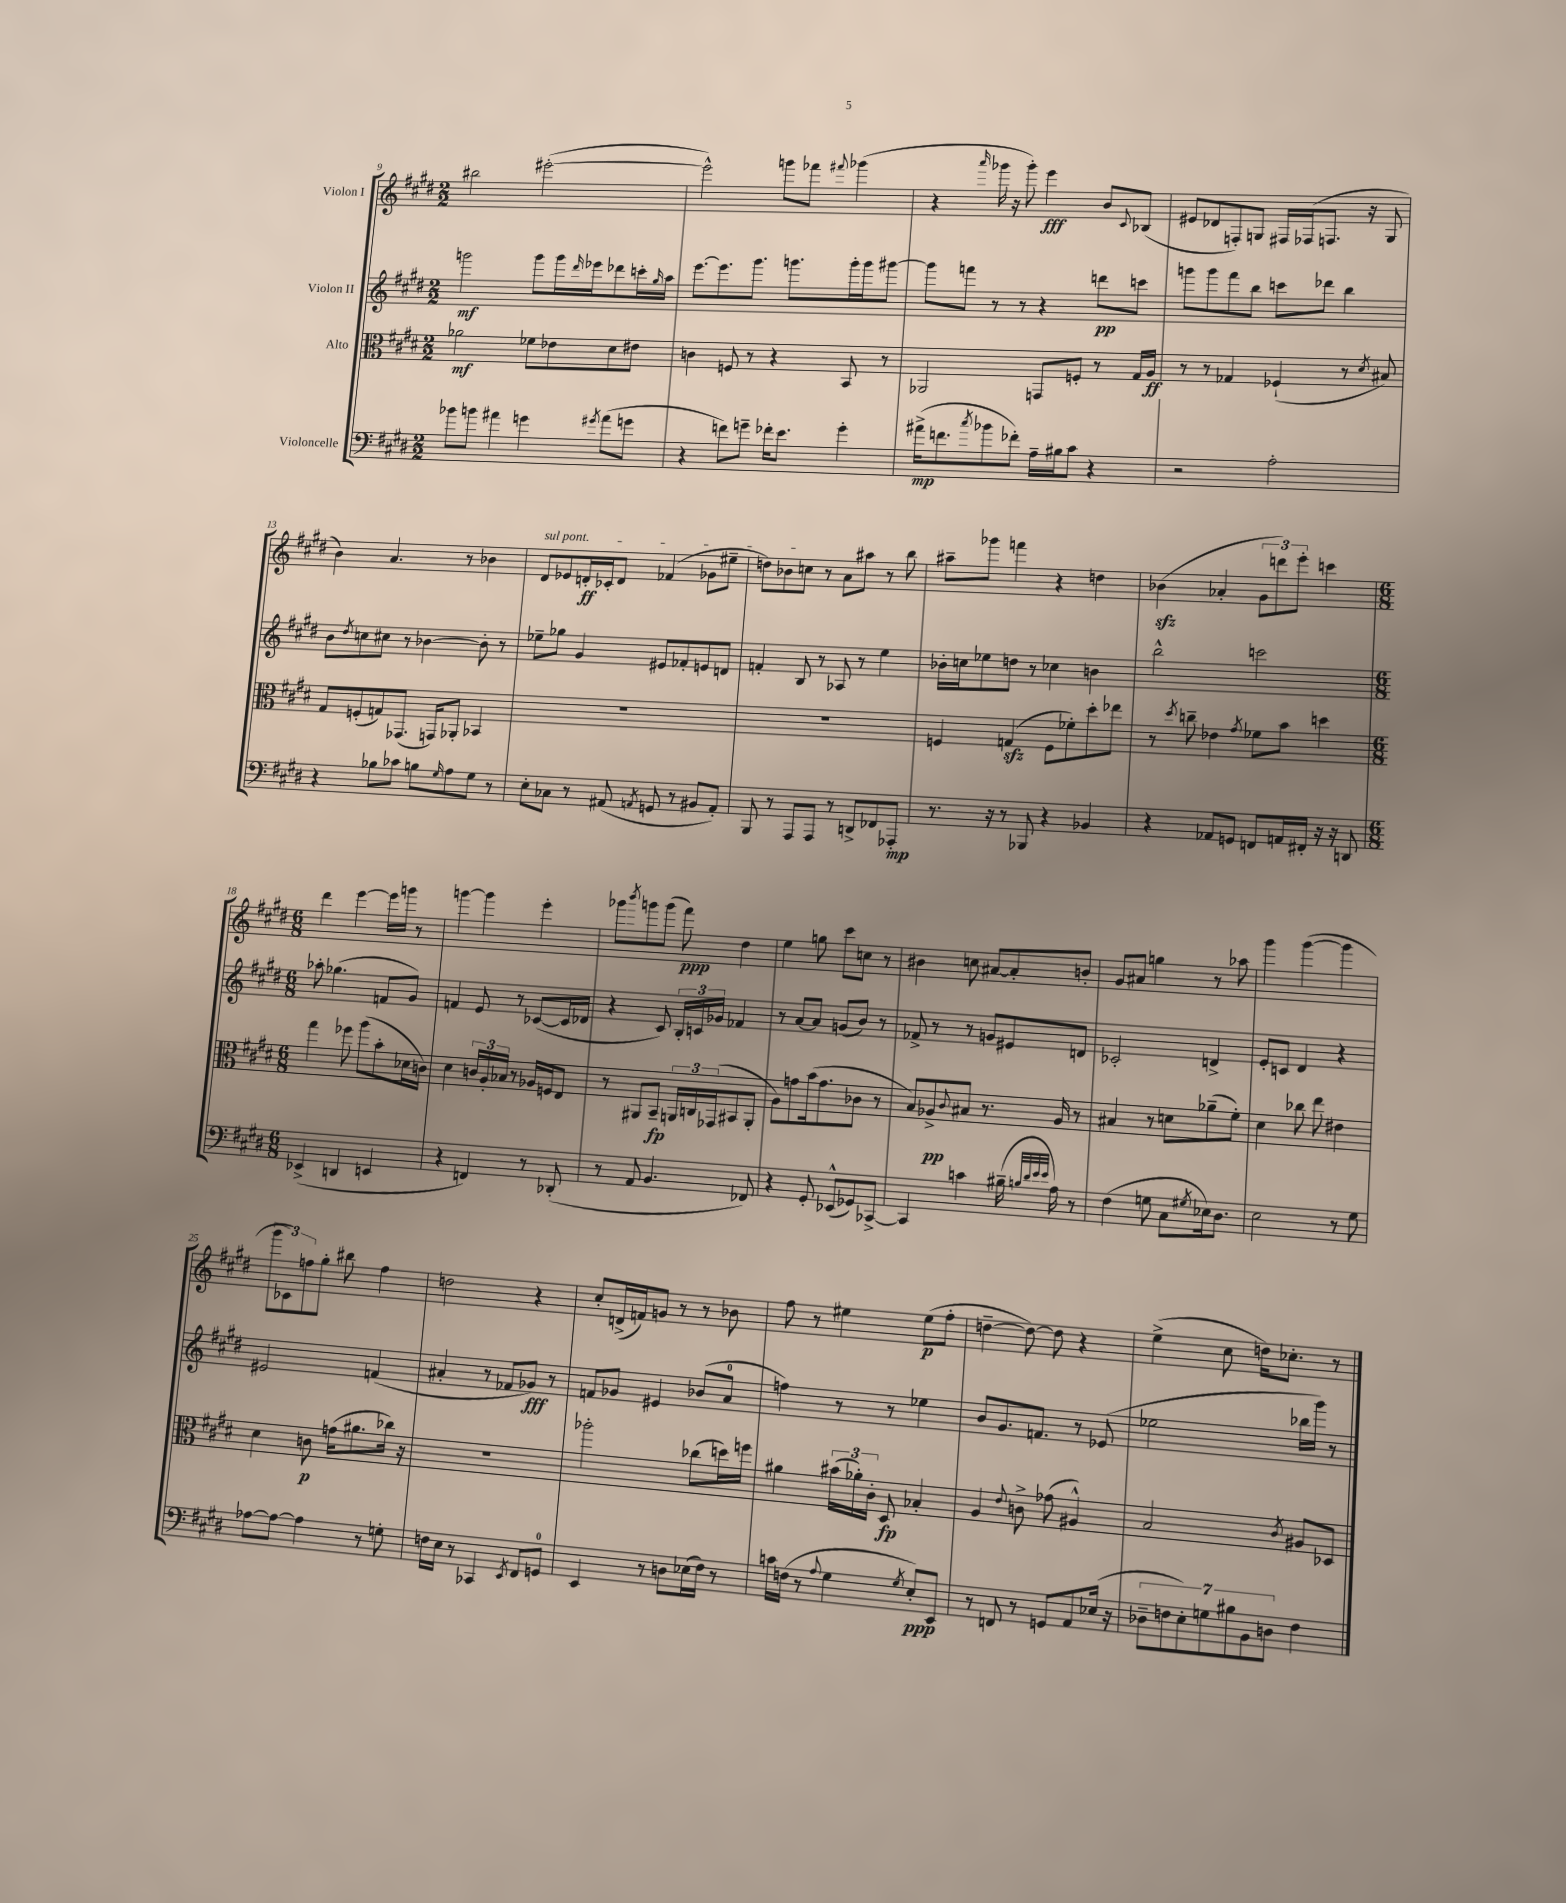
<<
\new StaffGroup <<
\new Staff = "s0" \with { instrumentName = "Violon I" } {
    \clef treble \key e \major \numericTimeSignature \time 2/2
    bis''2 eis'''2~-.( |
    eis'''2-^) g'''8 fes'''8 \appoggiatura { fis'''8 } ges'''4( |
    r4 \grace { a'''16 } ges'''16 r16 ges'''8-.) e'''4\fff b'8 \appoggiatura { cis'8 } bes8( |
    eis'8 des'8 f8-.) g8 fis16 fes16( f8. r16 g8 |
    b'4) a'4. r8 bes'4 |
    \once \override TextSpanner.bound-details.left.text = \markup { \italic "sul pont." } dis'8\startTextSpan ees'8 d'16-.\ff ces'16-. d'8 fes'4( ges'8 eis''8-- |
    d''8) bes'8 c''8\stopTextSpan r8 a'8 ais''8 r8 b''8 |
    ais''8-- ges'''8 f'''4 r4 d''4 |
    bes'4\sfz( aes'4-. \tuplet 3/2 { gis'8 d'''8) e'''8-. } c'''4 |
    \numericTimeSignature \time 6/8 dis'''4 e'''4~ e'''16 g'''16 r8 |
    g'''4~ g'''4 e'''4-. |
    ges'''8 \acciaccatura { b'''8 } g'''8 g'''8( fis'''8\ppp) dis''4 |
    e''4 g''8 cis'''8 c''8 r8 |
    bis'4 c''8 ais'8~ ais'8-. b'8-. |
    gis'8 ais'8 g''4 r8 aes''8 |
    gis'''4 gis'''4~( gis'''4 |
    \tuplet 3/2 { gis'''8 ces'8) f''8 } gis''8-. bis''8 f''4 |
    d''2 r4 |
    cis''8-. d'16->( f'16) g'8 r8 r8 bes'8 |
    fis''8 r8 eis''4 eis''8\p( fis''8-. |
    d''4~-- d''8~) d''8 r4 |
    e''4->( cis''8 d''16) ces''8.-. r8 \bar "|." |
}
\new Staff = "s1" \with { instrumentName = "Violon II" } {
    \clef treble \key e \major \numericTimeSignature \time 2/2
    g'''2\mf g'''8 g'''16 \grace { dis'''16 } ees'''16 des'''8 c'''16-. \grace { gis''16 } a''16 |
    e'''8.~ e'''8. gis'''8. g'''8. g'''16-. g'''16 gis'''8~ |
    gis'''8 f'''8 r8 r8 r4 d'''8\pp c'''8 |
    g'''8 g'''8 fis'''8 b''8 c'''8 des'''8 b''4 |
    b'8 \acciaccatura { dis''8 } c''8 cis''8 r8 bes'4~ bes'8-. r8 |
    ees''8-- ges''8 gis'4 eis'8 fes'8-. e'8 d'8 |
    f'4-. b8 r8 aes8 r8 e''4 |
    bes'16-. c''16 ees''8 d''8 r8 ces''4 b'4 |
    b''2-^ c'''2 |
    \numericTimeSignature \time 6/8 aes''8-. ges''4.( f'8 gis'8) |
    f'4 e'8 r8 ces'8~( ces'16 des'16 |
    r4 cis'8) \tuplet 3/2 { b16-. c'16 ges'16 } fes'4 |
    r8 a'8~ a'8 g'8( b'8) r8 |
    fes'8-> r8 r8 g'8 eis'8 d'8 |
    ces'2-. d'4-> |
    e'8-. c'8 dis'4 r4 |
    eis'2 f'4( |
    ais'4-. r8 fes'8 ges'8\fff) r8 |
    f'8 ges'8 eis'4 bes'8( a'8-0 |
    f''4) r8 r8 ees''4 |
    b'8 gis'8. f'8. r8 ees'8( |
    ees''2 bes''16 gis'''16) r8 \bar "|." |
}
\new Staff = "s2" \with { instrumentName = "Alto" } {
    \clef alto \key e \major \numericTimeSignature \time 2/2
    aes'2\mf fes'8 ees'8 dis'8 eis'8 |
    c'4 f8 r8 r4 b,8 r8 |
    aes,2 g,8 f8-. r8 gis16 a16\ff |
    r8 r8 ges4 fes4-!( r8 \acciaccatura { dis'8 } bis8) |
    gis8 f8-.( g8) ges,8.( g,16) aes,8-. bes,4 |
    R1 |
    R1 |
    f4 g4\sfz( f8 fes'8-.) dis''8-. ees''8 |
    r8 \acciaccatura { dis''8 } c''8-- ees'4 \acciaccatura { gis'8 } fes'8 b'8 d''4 |
    \numericTimeSignature \time 6/8 gis''4 fes''8 a''8( b'8-. des'16 c'16) |
    dis'4 \tuplet 3/2 { c'16 a16-. bes16 } r8 aes16 f16 e8 |
    r8 ais,8 b,8--\fp \tuplet 3/2 { a,16 c16 ges,16( } bis,8 a,8-. |
    a8) g'8 b'16( g'8. ces'8 r8 |
    b8) aes8->\pp \appoggiatura { cis'8 } bis8 r8. aes16 r8 |
    bis4 r8 d'8 aes'8--( fis'8-.) |
    dis'4 ces''8 e''8 eis'4 |
    dis'4 c'8\p g'16( ais'8. ces''16) r16 |
    R2. |
    aes''2-. ces''8( d''16) f''16 |
    ais'4 \tuplet 3/2 { bis'16( aes'16-.) cis'16-. } dis8\fp bes4-. |
    a4 \appoggiatura { e'8 } c'8-> ges'8( ais4-^) |
    b2 \acciaccatura { cis'8 } ais8 des8 \bar "|." |
}
\new Staff = "s3" \with { instrumentName = "Violoncelle" } {
    \clef bass \key e \major \numericTimeSignature \time 2/2
    bes'8 b'8 ais'4 g'4 \acciaccatura { gis'8 } ais'8( g'8 |
    r4 f'8) g'8-- fes'16-. e'8. g'4-. |
    ais'16->\mp( f'8. \acciaccatura { cis''8 } bes'8 fes'8-.) a16-- bis16 cis'8 r4 |
    r2 a2-. |
    r4 bes8 ces'8 b8 \grace { gis16 } a8 gis8 r8 |
    e8-. ces8 r8 ais,8( \acciaccatura { a,8 } g,8 r8 bis,8 a,8-.) |
    b,,8 r8 a,,8 a,,8 r8 d,8-> fes,8 aes,,8-.\mp |
    r8. r16 r8 bes,,8 r4 bes,4 |
    r4 aes,8 g,8 f,8 a,16 fis,16-. r16 r16 d,8 |
    \numericTimeSignature \time 6/8 ees,4->( d,4 e,4 |
    r4 f,4) r8 des,8-.( |
    r8 a,8 b,4. fes,8) |
    r4 gis,8-. ees,8-^( ges,8) ces,8~-> |
    ces,4 c'4 bis16--( \grace { b32 dis'32 e'32 e'32 } a16) r8 |
    fis4( g8 cis8 \acciaccatura { gis8 } ees16) dis8. |
    e2 r8 gis8 |
    aes8~ aes8~ aes4 r8 g8-. |
    f16 e16 r8 ces,4 \acciaccatura { e,8 } fis,8 g,8-0 |
    e,4 r8 d8 ees16( fis16) r8 |
    c'16 f16( r8 \appoggiatura { a8 } gis4 \acciaccatura { gis8 } e8-.\ppp) e,8 |
    r8 f,8 r8 g,8 a,8 ees16( r16 |
    \tuplet 7/4 { des8-- f8 e8-.) g8 bis8 b,8 d8 } f4 \bar "|." |
}
>>
>>
\layout { \context { \Score currentBarNumber = #9 } }
